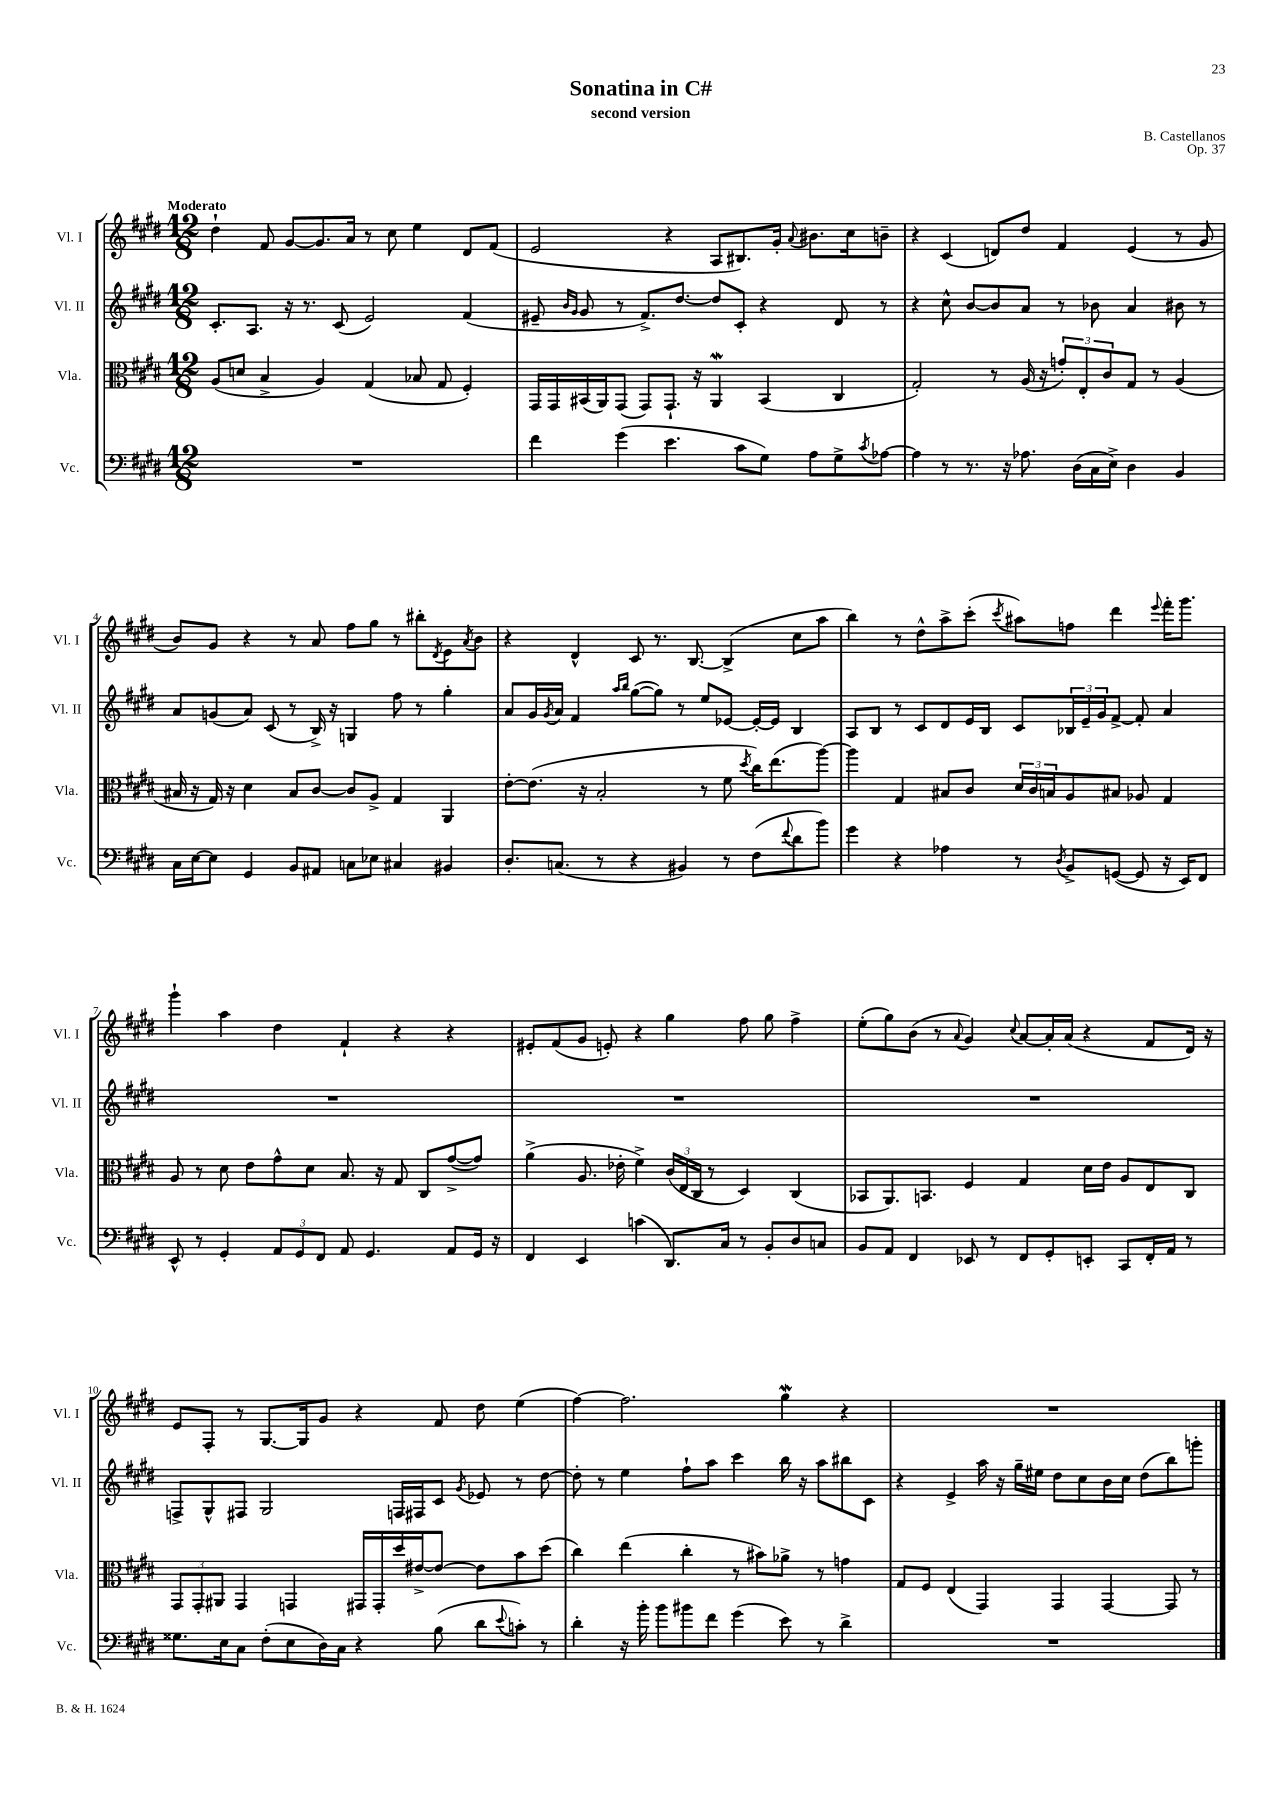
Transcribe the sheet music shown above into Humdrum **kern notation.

**kern	**kern	**kern	**kern
*part4	*part3	*part2	*part1
*staff4	*staff3	*staff2	*staff1
*I"Vc.	*I"Vla.	*I"Vl. II	*I"Vl. I
*I'Vc.	*I'Vla.	*I'Vl. II	*I'Vl. I
*clefF4	*clefC3	*clefG2	*clefG2
*k[f#c#g#d#]	*k[f#c#g#d#]	*k[f#c#g#d#]	*k[f#c#g#d#]
*M12/8	*M12/8	*M12/8	*M12/8
=1	=1	=1	=1
!	!	!	!LO:TX:a:B:t=Moderato
1.r	(8A/L	8.c#'/L	4dd#`\
.	8dn/J	.	.
.	.	8.A/J	.
.	4B^/	.	8f#/
.	.	16r	[8g#/L
.	.	8.r	.
.	4A/)	.	8.g#/]
.	.	(8c#/	.
.	.	.	16a/Jk
.	(4G#/	2e/)	8r
.	.	.	8cc#\
.	8B-X/	.	4ee\
.	8G#/	.	.
.	4F#'/)	(4f#/	8d#/L
.	.	.	(8f#/J
=2	=2	=2	=2
4f#\	16GG#/LL	8e#X~/	2e/
.	16GG#/	.	.
.	.	16qqb/LL	.
.	.	16qqg#/JJ	.
.	(16BB#X/	8g#/	.
.	16AA/J)	.	.
(4g#\	(8GG#/J	8r	.
.	8GG#/L)	8.f#^/L)	.
4.e\	8.GG#`/J	.	4r
.	.	[8.dd#/J	.
.	16r	.	.
.	4AAw/	8dd#/L]	8A/L
8c#\L	.	8c#'/J	8.B#X/)
8G#\J)	(4BB#/	4r	.
.	.	.	16g#'/Jk
.	.	.	8qqa/
8A\L	.	.	8.b#X\L
8G#^\	4C#/	8d#/	.
.	.	.	16cc#\k
8qc#/	.	.	.
[8A-X\J	.	8r	8bn~\J
=3	=3	=3	=3
4A-\]	2G#'/)	4r	4r
8r	.	8cc#^^\	(4c#/
8.r	.	[8b/L	.
.	8r	8b/]	8dn/L)
16r	.	.	.
8.A-X\	(16A/	8a/J	8dd#/J
.	16r	.	.
.	12gn'/L)	8r	4f#/
(16D#\LL	.	.	.
.	12E'/	.	.
16C#\	.	8b-X\	.
.	12c#/	.	.
16E^\JJ)	.	.	.
4D#\	8G#/J	4a/	(4e/
.	8r	.	.
4BB/	(4A/	8b#X\	8r
.	.	8r	8g#/
!!LO:LB:g=z
=4	=4	=4	=4
16C#\LL	16B#X/	8a/L	8b/L)
[16E\J	16r	.	.
8E\J]	16G#/)	(8gn/	8g#/J
.	16r	.	.
4GG#/	4d#\	8a/J)	4r
.	.	(8c#/	.
8BB/L	8B#/L	8r	8r
8AA#X/J	[8c#/J	16B^/)	8a/
.	.	16r	.
8Cn\L	8c#/L]	4Gn/	8ff#\L
8E-X\J	8A^/J	.	8gg#\J
4C#X/	4G#/	8ff#\	8r
.	.	8r	8bb#X'\L
.	.	.	8qd#/
4BB#X/	4AA/	4gg#'\	8e\
.	.	.	8qa/
.	.	.	8b\J
=5	=5	=5	=5
8.D#'/L	[8e'\L	8a/L	4r
.	(8.e\J]	16g#/L	.
.	.	8qg#/	.
(8.Cn/J	.	16a/JJ	.
.	.	4f#/	4d#^^/
.	16r	.	.
8r	2B'/	.	.
.	.	16qqaa/LL	.
.	.	16qqbb/JJ	.
4r	.	([8gg#\L	8c#/
.	.	8gg#\J])	8.r
4BB#X/)	.	8r	.
.	.	.	[8.B/
.	8r	8ee/L	.
8r	8f#\	[8e-X/J	(4B^/]
.	8qdd#/	.	.
(8F#\L	16cc#\KL)	16e-'/LL_	.
.	(8.ee\	16e-/JJ]	.
8qqf#/	.	.	.
8d#\	.	4B/	8cc#\L
8b\J)	[8aa\J)	.	8aa\J
=6	=6	=6	=6
4g#\	4aa\]	8A/L	4bb\)
.	.	8B/J	.
4r	4G#/	8r	8r
.	.	8c#/L	8dd#^^\L
4A-X\	8B#X/L	8d#/	8aa^\
.	8c#/J	16e/L	(8ccc#'\J
.	.	16B/JJ	.
.	.	.	8qccc#/
8r	24d#/LL	8c#/L	8aa#X\L)
.	24c#/	.	.
.	24Bn/J	.	.
8qD#/	.	.	.
8BB^/L	8A/	24B-X/L	8ffn\J
.	.	24e~/	.
.	.	24g#/J	.
([8GGn/J	8B#X/J	[8f#^/J	4ddd#\
8GG/]	8A-X/	8f#'/]	.
.	.	.	8qqeee/
16r	4G#/	4a/	16fff#'\KL
16EE/KL)	.	.	8.ggg#\J
8FF#/J	.	.	.
!!LO:LB:g=z
=7	=7	=7	=7
8EE^^/	8A/	1.r	4ggg#`\
8r	8r	.	.
4GG#'/	8d#\	.	4aa\
.	8e\L	.	.
12AA/L	8g#^^\	.	4dd#\
12GG#/	.	.	.
.	8d#\J	.	.
12FF#/J	.	.	.
8AA/	8.B/	.	4f#`/
4.GG#/	.	.	.
.	16r	.	.
.	8G#/	.	4r
.	8C#/L	.	.
8AA/L	([8g#^/	.	4r
16GG#/Jk	8g#/J])	.	.
16r	.	.	.
=8	=8	=8	=8
4FF#/	(4a^\	1.r	8e#X'/L
.	.	.	(8f#/
4EE/	8.A/	.	8g#/J
.	.	.	8en'/)
.	16e-X'\	.	.
(4cn\	4f#^\)	.	4r
8.DD#/L)	(24c#/LL	.	4gg#\
.	24E/	.	.
.	24C#/JJ	.	.
.	8r	.	.
16C#/Jk	.	.	.
8r	4D#/)	.	8ff#\
8BB'/L	.	.	8gg#\
8D#/	(4C#/	.	4ff#^\
8Cn/J	.	.	.
=9	=9	=9	=9
8BB/L	8BB-X/L	1.r	(8ee'\L
8AA/J	8.AA/)	.	8gg#\)
4FF#/	.	.	(8b\J
.	8.BBn/J	.	.
.	.	.	8r
.	.	.	8qqa/
8EE-X/	4F#/	.	4g#/)
8r	.	.	.
.	.	.	8qqcc#/
8FF#/L	4G#/	.	[8a/L
8GG#'/	.	.	16a'/L]
.	.	.	(16a/JJ
8EEn'/J	16d#\LL	.	4r
.	16e\JJ	.	.
8CC#/L	8A/L	.	.
16FF#'/L	8E/	.	8f#/L
16AA/JJ	.	.	.
8r	8C#/J	.	16d#/Jk)
.	.	.	16r
!!LO:LB:g=z
=10	=10	=10	=10
8.G##X\L	12GG#/L	8Fn^/L	8e/L
.	12GG#'/	.	.
.	.	8G#^^/	8F#'/J
.	12AA#X/J	.	.
16E\k	.	.	.
8C#\J	4GG#/	8F#X/J	8r
(8F#'\L	.	2G#/	[8.G#/L
8E\	4GGn/	.	.
.	.	.	16G#/k]
16D#\L)	.	.	8g#/J
16C#\JJ	.	.	.
4r	16GG#X/LL	.	4r
.	16GG#'/	.	.
.	16dd#/	16Fn/LL	.
.	[16e#X^/J	16F#X/J	.
(8B\	8e#/J_	8c#/J	8f#/
.	.	8qg#/	.
8d#\L	8e#\L]	8e-X/	8dd#\
8qqe/	.	.	.
8cn'\J)	8b\	8r	(4ee\
8r	(8dd#\J	[8dd#\	.
=11	=11	=11	=11
4d#'\	4cc#\)	8dd#'\]	[4ff#\)
.	.	8r	.
16r	(4ee\	4ee\	2.ff#\]
16b'\	.	.	.
8b\L	.	.	.
8b#X\	4cc#'\	8ff#`\L	.
8f#\J	.	8aa\J	.
(4g#\	8r	4ccc#\	.
.	8b#X\L)	.	.
8e\)	8a-X^\J	16bb\	4gg#W\
.	.	16r	.
8r	8r	8aa\L	.
4d#^\	4gn\	8bb#X\	4r
.	.	8c#\J	.
=12	=12	=12	=12
1.r	8G#/L	4r	1.r
.	8F#/J	.	.
.	(4E/	4e^/	.
.	4GG#/)	16aa\	.
.	.	16r	.
.	.	16gg#~\LL	.
.	.	16ee#X\JJ	.
.	4GG#/	8dd#\L	.
.	.	8cc#\	.
.	[4GG#/	16b\L	.
.	.	16cc#\JJ	.
.	.	(8dd#\L	.
.	8GG#/]	8bb\)	.
.	8r	8gggn'\J	.
==	==	==	==
*-	*-	*-	*-
